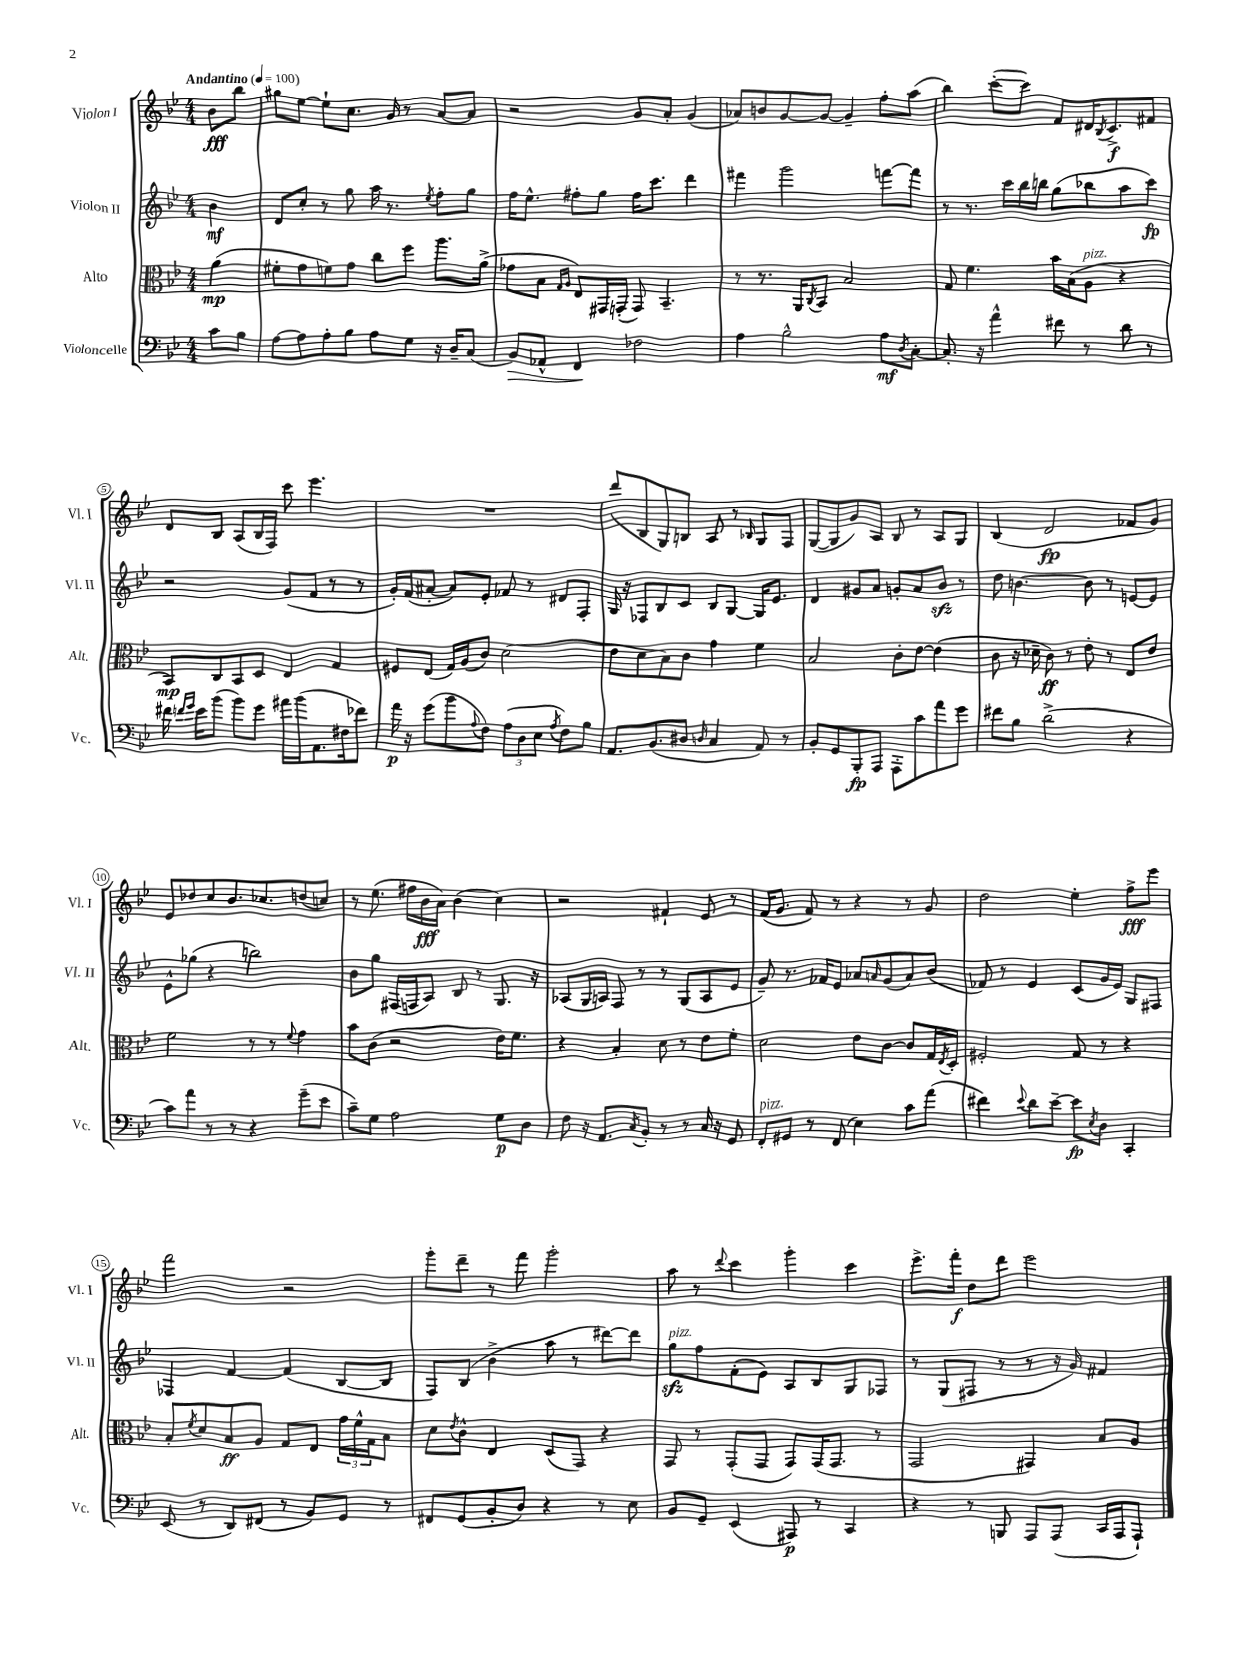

**kern	**dynam	**kern	**dynam	**kern	**dynam	**kern	**dynam
*part4	*part4	*part3	*part3	*part2	*part2	*part1	*part1
*staff4	*staff4	*staff3	*staff3	*staff2	*staff2	*staff1	*staff1
*I"Violoncelle	*	*I"Alto	*	*I"Violon II	*	*I"Violon I	*
*I'Vc.	*	*I'Alt.	*	*I'Vl. II	*	*I'Vl. I	*
*clefF4	*	*clefC3	*	*clefG2	*	*clefG2	*
*k[b-e-]	*	*k[b-e-]	*	*k[b-e-]	*	*k[b-e-]	*
*M4/4	*	*M4/4	*	*M4/4	*	*M4/4	*
*MM100	*	*MM100	*	*MM100	*	*MM100	*
=	=	=	=	=	=	=	=
!	!	!	!	!	!	!LO:TX:a:B:t=Andantino	!
8c\L	.	(4a\	mp	4b-\	mf	8b-\L	fff
8B-\J	.	.	.	.	.	8bb-\J	.
=1	=1	=1	=1	=1	=1	=1	=1
[8A\L	.	8f#X'\L	.	8d/L	.	8gg#X\L	.
8A\]	.	8g\	.	8cc'/J	.	[8ee-\J	.
8A'\	.	8fn\)	.	8r	.	8ee-`\L]	.
8B-\J	.	8g\J	.	8gg\	.	8.cc\J	.
8A\L	.	8cc\L	.	16aa\	.	.	.
.	.	.	.	8.r	.	16g/	.
8G\J	.	8ff\J	.	.	.	8r	.
.	.	.	.	8qee-/	.	.	.
16r	.	8.aa\L	.	8ff'\L	.	[8a/L	.
16D~/KL	.	.	.	.	.	.	.
(8C/J	.	.	.	8gg\J	.	8a/J]	.
.	.	(16a^\Jk	.	.	.	.	.
=2	=2	=2	=2	=2	=2	=2	=2
!	!LO:HP:b	!	!	!	!	!	!
8BB-/L)	>	8g-X\L	.	16ff\KL	.	2r	.
.	.	.	.	8.ee-^^\J	.	.	.
8AA-X^^/J	.	8B-\J	.	.	.	.	.
.	.	16qqG/LL	.	.	.	.	.
.	.	16qqA/JJ	.	.	.	.	.
4FF/	.	8E-/L)	.	8ff#X'\L	.	.	.
.	.	16GG#X/L	.	8gg\J	.	.	.
.	.	(16GGn'/JJ	.	.	.	.	.
2F-X\	]	8GG/)	.	16ff#\KL	.	8g/L	.
.	.	.	.	8.ccc\J	.	.	.
.	.	4.BB-~/	.	.	.	8a'/J	.
.	.	.	.	4ddd\	.	(4g/	.
=3	=3	=3	=3	=3	=3	=3	=3
4A\	.	8r	.	4fff#X\	.	8a-X/L)	.
.	.	8.r	.	.	.	8bn/	.
2B-^^\	.	.	.	2ggg\	.	[8g/	.
.	.	16AA/KL	.	.	.	.	.
.	.	8qC/	.	.	.	.	.
.	.	8BB-/J	.	.	.	8g/J_	.
.	.	2B-/	.	.	.	4g~/]	.
8A\L	mf	.	.	[8fffn\L	.	8ff'\L	.
8qD/	.	.	.	.	.	.	.
[8C'\J	.	.	.	8fff\J]	.	(8aa\J	.
=4	=4	=4	=4	=4	=4	=4	=4
8.C'/]	.	8G/	.	8r	.	4bb-\)	.
.	.	4.f\	.	8.r	.	.	.
16r	.	.	.	.	.	.	.
4a^^\	.	.	.	.	.	([8ccc'\L	.
.	.	.	.	16ccc\LL	.	.	.
.	.	.	.	16bb-\	.	8ccc\J])	.
.	.	.	.	16bbn\JJ	.	.	.
8f#X\	.	16b-\LL	.	(8gg\L	.	8f/L	.
.	.	(16B-\J	.	.	.	.	.
!	!	!LO:TX:a:i:t=pizz.	!	!	!	!	!
8r	.	8A\J	.	8bb-X\	.	16d#X/K	.
.	.	.	.	.	.	8qB-/	.
.	.	.	.	.	.	8.c^/	f
8d\	.	4r	.	8aa\	.	.	.
8r	.	.	.	8ccc\J)	fp	8f#X/J	.
!!LO:LB:g=z
=5	=5	=5	=5	=5	=5	=5	=5
16f#X\	.	8BB-/L)	mp	2r	.	8d/L	.
16qqfn/LL	.	.	.	.	.	.	.
16qqg/JJ	.	.	.	.	.	.	.
16e-\KL	.	.	.	.	.	.	.
(8b-\J	.	8C/	.	.	.	8B-/J	.
8b-\L)	.	8BB-/	.	.	.	(8A/L	.
8g\J	.	8D/J	.	.	.	16B-/L	.
.	.	.	.	.	.	16F/JJ)	.
16a#X\LL	.	4E-/	.	(8g/L	.	8ccc\	.
(16b-\J	.	.	.	.	.	.	.
8.AA\	.	.	.	8f/J	.	4.eee-\	.
.	.	4G/	.	8r	.	.	.
16F#X\k	.	.	.	.	.	.	.
8f-X\J)	.	.	.	8r	.	.	.
=6	=6	=6	=6	=6	=6	=6	=6
16a\	p	8F#X/L	.	16g'/LL)	.	1r	.
16r	.	.	.	(16f/J	.	.	.
(8g\L	.	(8E-/J	.	[8a#X'/J	.	.	.
8b-\	.	16G/LL)	.	8a#/L])	.	.	.
.	.	(16A/J	.	.	.	.	.
8qqA/	.	.	.	.	.	.	.
8F\J)	.	8c/J)	.	8e-'/J	.	.	.
(12A\L	.	(2d\	.	8f-X/	.	.	.
12D\	.	.	.	.	.	.	.
.	.	.	.	8r	.	.	.
12E-\J	.	.	.	.	.	.	.
8qA/	.	.	.	.	.	.	.
8F\L)	.	.	.	8d#X/L	.	.	.
8B-\J	.	.	.	8F'/J	.	.	.
=7	=7	=7	=7	=7	=7	=7	=7
8.AA/L	.	8e-\L	.	16G/	.	(8ddd/L	.
.	.	.	.	16r	.	.	.
.	.	8d\	.	8F-X/L	.	8B-/	.
(8.BB-/	.	.	.	.	.	.	.
.	.	8B-\)	.	8B-/	.	8G/)	.
8D#X/J	.	8c\J	.	8c/J	.	8Bn/J	.
16qqDn/	.	.	.	.	.	.	.
4C/	.	4g\	.	8B-/L	.	8A/	.
.	.	.	.	[8G/J	.	8r	.
.	.	.	.	.	.	16qqB-X/	.
8AA/)	.	4f\	.	16G/KL]	.	8G/L	.
.	.	.	.	8.e-/J	.	.	.
8r	.	.	.	.	.	8F/J	.
=8	=8	=8	=8	=8	=8	=8	=8
8BB-'/L	.	2B-/	.	4d/	.	([8G/L	.
8GG/	.	.	.	.	.	8G/]	.
8BBB-'/	fp	.	.	8g#X/L	.	8g/)	.
8AAA/J	.	.	.	8a/J	.	8A/J	.
8AAA'\L	.	8c'\L	.	8gn'/L	.	8B-/	.
8c\	.	[8e-\J	.	8a/	.	8r	.
8a\	.	(4e-\]	.	8b-zz/J	.	8A/L	.
8g\J	.	.	.	8r	.	8G/J	.
=9	=9	=9	=9	=9	=9	=9	=9
8f#X\L	.	8c\	.	8dd\	.	(4B-/	.
8B-\J	.	16r	.	[4.bn\	.	.	.
.	.	16d-X~\	.	.	.	.	.
(2d^\	.	8c\)	ff	.	.	2d/	fp
.	.	8r	.	.	.	.	.
.	.	8e-'\	.	8b\]	.	.	.
.	.	8r	.	8r	.	.	.
4r	.	8E-/L	.	[8en/L	.	8f-X/L	.
.	.	8e-/J	.	8e/J]	.	8g/J)	.
!!LO:LB:g=z
=10	=10	=10	=10	=10	=10	=10	=10
8c\L)	.	2f\	.	8e-^^\L	.	8e-/L	.
8a\J	.	.	.	(8gg-X\J	.	8dd-X/	.
8r	.	.	.	4r	.	8cc/	.
8r	.	.	.	.	.	8.b-/	.
4r	.	8r	.	2bbn\)	.	.	.
.	.	.	.	.	.	8.cc-X/	.
.	.	8r	.	.	.	.	.
.	.	8qqf/	.	.	.	.	.
(8g~\L	.	4g\	.	.	.	(8ddn/	.
8e-\J	.	.	.	.	.	8ccn/J)	.
=11	=11	=11	=11	=11	=11	=11	=11
8c~\L)	.	8b-\L	.	8b-\L	.	8r	.
8G\J	.	(8c\J	.	8gg\J	.	(8.ee-\	.
2A\	.	2r	.	(16F#X/LL	.	.	.
.	.	.	.	16Fn/J	.	16ff#X\LL	.
.	.	.	.	8A/J)	.	16b-\	fff
.	.	.	.	.	.	16a\JJ)	.
.	.	.	.	8B-/	.	(4b-\	.
.	.	.	.	8r	.	.	.
8G\L	p	16e-\KL)	.	8.G/	.	4cc\)	.
.	.	8.f\J	.	.	.	.	.
8D\J	.	.	.	.	.	.	.
.	.	.	.	16r	.	.	.
=12	=12	=12	=12	=12	=12	=12	=12
8F\	.	4r	.	(8A-X/L	.	2r	.
16r	.	.	.	16G/L	.	.	.
8.AA/L	.	.	.	16An/JJ)	.	.	.
.	.	4B-'/	.	8F/	.	.	.
8qC/	.	.	.	.	.	.	.
8BB-'/J	.	.	.	8r	.	.	.
8r	.	8d\	.	8r	.	4f#X`/	.
8r	.	8r	.	(8G/L	.	.	.
16C/	.	8e-\L	.	8A/	.	8e-/	.
16r	.	.	.	.	.	.	.
8GG/	.	8f'\J	.	8e-/J	.	8r	.
=13	=13	=13	=13	=13	=13	=13	=13
!LO:TX:a:i:t=pizz.	!	!	!	!	!	!	!
8FF'/L	.	2d\	.	8g~/)	.	(16f/KL	.
.	.	.	.	.	.	8.g/J	.
8GG#X/J	.	.	.	8.r	.	.	.
8r	.	.	.	.	.	8f/)	.
.	.	.	.	16f-X/KL	.	.	.
(8FF/	.	.	.	8e-/J	.	8r	.
4E-\)	.	8e-\L	.	8a-X/L	.	4r	.
.	.	.	.	16qqan/	.	.	.
.	.	[8c\J	.	(8g/	.	.	.
8c\L	.	8c/L]	.	8a/)	.	8r	.
(8a\J	.	16G/L	.	(8b-/J	.	8g/	.
.	.	8qE-/	.	.	.	.	.
.	.	16D'/JJ	.	.	.	.	.
=14	=14	=14	=14	=14	=14	=14	=14
4f#X\)	.	2F#X'/	.	8f-X/)	.	2dd\	.
.	.	.	.	8r	.	.	.
8qqe-/	.	.	.	.	.	.	.
8d\L	.	.	.	4e-/	.	.	.
[8e-~\J	.	.	.	.	.	.	.
8e-\L]	fp	8G/	.	(8c/L	.	4ee-'\	.
8qE-/	.	.	.	.	.	.	.
8D\J	.	8r	.	16g/L	.	.	.
.	.	.	.	16e-/JJ)	.	.	.
4CC'/	.	4r	.	8G/L	.	8ff^\L	fff
.	.	.	.	8F#X/J	.	8eee-\J	.
!!LO:LB:g=z
=15	=15	=15	=15	=15	=15	=15	=15
(8EE-/	.	8B-'/L	.	4F-X/	.	2fff\	.
.	.	8qf/	.	.	.	.	.
8r	.	8d/	.	.	.	.	.
8DD/L)	.	8B-/	ff	[4f/	.	.	.
(8FF#X/J	.	8A/J	.	.	.	.	.
8r	.	8G/L	.	(4f/]	.	2r	.
8BB-/L)	.	8E-/J	.	.	.	.	.
8GG/J	.	24g\LL	.	[8B-/L	.	.	.
.	.	24f^^\	.	.	.	.	.
.	.	24G\J	.	.	.	.	.
8r	.	8B-\J	.	8B-/J]	.	.	.
=16	=16	=16	=16	=16	=16	=16	=16
8FF#X/L	.	8d\L	.	8F/L)	.	8ggg'\L	.
.	.	8qe-/	.	.	.	.	.
(8GG/	.	8c^^\J	.	(8B-/J	.	8ddd~\J	.
8BB-'/	.	4E-/	.	4b-^\	.	8r	.
8D/J)	.	.	.	.	.	8fff\	.
4r	.	(8D/L	.	8aa\	.	2ggg'\	.
.	.	8GG/J)	.	8r	.	.	.
8r	.	4r	.	[8ddd#X\L)	.	.	.
8E-\	.	.	.	8ddd#\J]	.	.	.
=17	=17	=17	=17	=17	=17	=17	=17
!	!	!	!	!LO:TX:a:i:t=pizz.	!	!	!
8BB-/L	.	8GG/	.	8ggzz\L	.	8aa\	.
8GG~/J	.	8r	.	8ff\	.	8r	.
.	.	.	.	.	.	8qqddd/	.
(4EE-/	.	(8GG'/L	.	(8f'\	.	4ccc\	.
.	.	8GG/J	.	8e-\J)	.	.	.
8AAA#X/)	p	8GG/L)	.	8A/L	.	4ggg'\	.
8r	.	(16GG/K	.	8B-/	.	.	.
.	.	8.GG/J	.	.	.	.	.
4CC/	.	.	.	8G/	.	4ccc\	.
.	.	8r	.	8F-X/J	.	.	.
=18	=18	=18	=18	=18	=18	=18	=18
4r	.	2GG/	.	8r	.	8.eee-^\L	.
.	.	.	.	(8G/L	.	.	.
.	.	.	.	.	.	16fff'\Jk	f
8r	.	.	.	8F#X/J	.	8dd\L	.
8BBBn/	.	.	.	8r	.	8ddd\J	.
8AAA/L	.	4GG#X/)	.	8r	.	2eee-\	.
(8AAA/J	.	.	.	16r	.	.	.
.	.	.	.	16g/)	.	.	.
16CC/LL	.	8B-/L	.	4f#X/	.	.	.
16AAA/J	.	.	.	.	.	.	.
8AAA`/J)	.	8A/J	.	.	.	.	.
==	==	==	==	==	==	==	==
*-	*-	*-	*-	*-	*-	*-	*-
